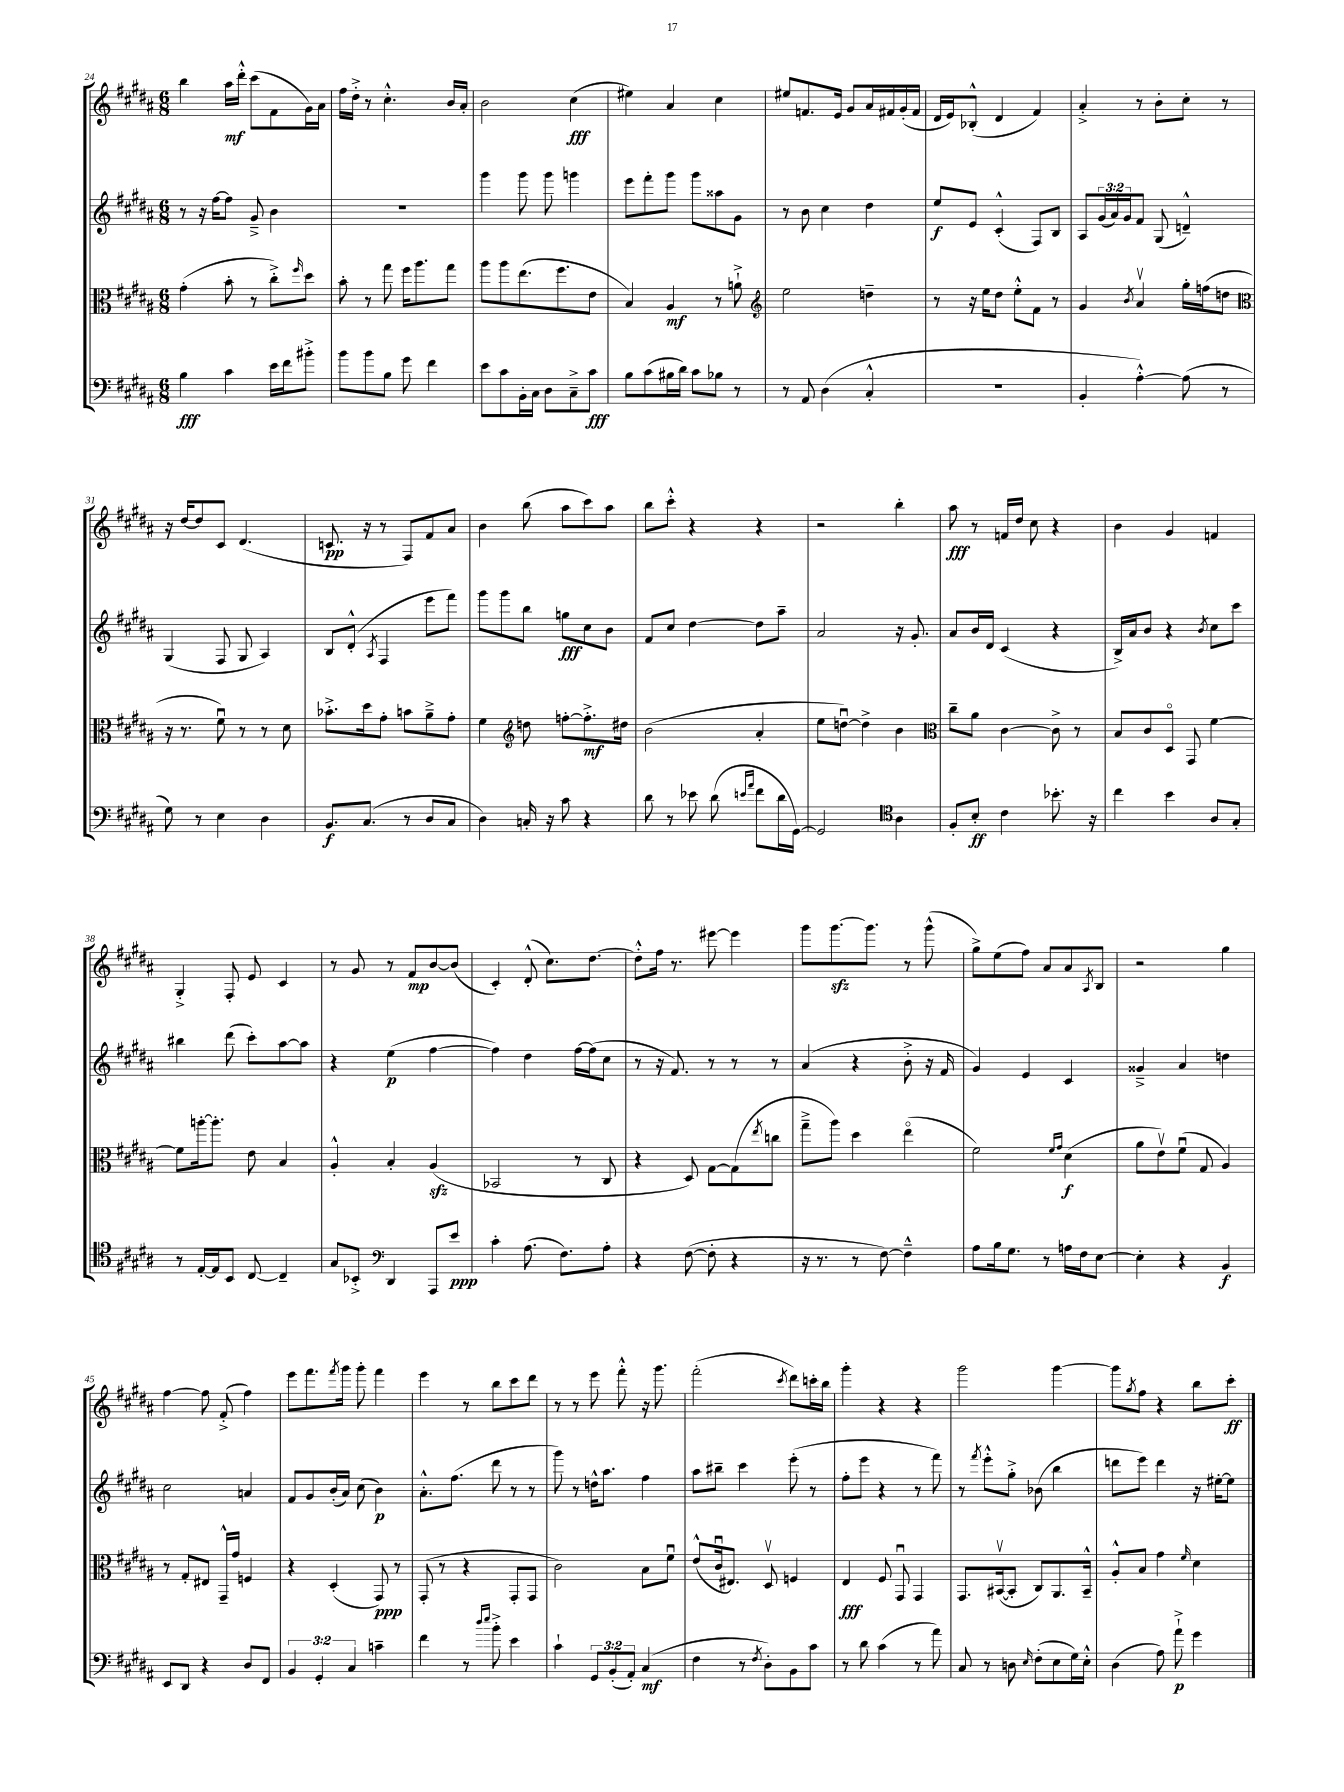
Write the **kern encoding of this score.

**kern	**dynam	**kern	**dynam	**kern	**dynam	**kern	**dynam
*part4	*part4	*part3	*part3	*part2	*part2	*part1	*part1
*staff4	*staff4	*staff3	*staff3	*staff2	*staff2	*staff1	*staff1
*clefF4	*	*clefC3	*	*clefG2	*	*clefG2	*
*k[f#c#g#d#a#]	*	*k[f#c#g#d#a#]	*	*k[f#c#g#d#a#]	*	*k[f#c#g#d#a#]	*
*M6/8	*	*M6/8	*	*M6/8	*	*M6/8	*
=24	=24	=24	=24	=24	=24	=24	=24
4B\	fff	(4g#'\	.	8r	.	4bb\	.
.	.	.	.	16r	.	.	.
.	.	.	.	[16ff#\KL	.	.	.
4c#\	.	8b'\	.	8ff#\J]	.	16aa#\LL	mf
.	.	.	.	.	.	16ddd#'^^\JJ	.
.	.	8r	.	8g#~^/	.	(8ccc#\L	.
16e\LL	.	8cc#'^\L)	.	4b\	.	8f#\	.
16f#\J	.	.	.	.	.	.	.
.	.	16qqff#/	.	.	.	.	.
8b#X'^\J	.	8dd#\J	.	.	.	16g#\L)	.
.	.	.	.	.	.	16a#\JJ	.
=25	=25	=25	=25	=25	=25	=25	=25
8b\L	.	8b'\	.	2.r	.	16ff#\LL	.
.	.	.	.	.	.	16dd#'^\JJ	.
8b\	.	8r	.	.	.	8r	.
8B\J	.	8gg#\	.	.	.	4.cc#'^^\	.
8g#\	.	16ff#\KL	.	.	.	.	.
.	.	8.aa#\	.	.	.	.	.
4f#\	.	.	.	.	.	.	.
.	.	8gg#\J	.	.	.	16b/LL	.
.	.	.	.	.	.	16a#'/JJ	.
=26	=26	=26	=26	=26	=26	=26	=26
8e\L	.	8aa#\L	.	4ggg#\	.	2b\	.
8c#\	.	8aa#\	.	.	.	.	.
16BB'\L	.	(8.ee\	.	8ggg#\	.	.	.
16C#\JJ	.	.	.	.	.	.	.
8D#\L	.	.	.	8ggg#\	.	.	.
.	.	8.ff#\	.	.	.	.	.
8C#~^\	.	.	.	4gggn\	.	(4cc#\	fff
8c#\J	fff	8e\J	.	.	.	.	.
=27	=27	=27	=27	=27	=27	=27	=27
8B\L	.	4B/)	.	8eee\L	.	4ee#X\)	.
(8c#\	.	.	.	8fff#'\	.	.	.
16B#X\L	.	4A#/	mf	8ggg#\J	.	4a#/	.
16d#\JJ)	.	.	.	.	.	.	.
8c#\L	.	.	.	8ggg#\L	.	.	.
8B-X\J	.	8r	.	8aa##X\	.	4cc#\	.
8r	.	8an`^\	.	8g#\J	.	.	.
=28	=28	=28	=28	=28	=28	=28	=28
*	*	*clefG2	*	*	*	*	*
8r	.	2ee\	.	8r	.	8ee#X/L	.
8AA#/	.	.	.	8b\	.	8.fn/	.
(4D#\	.	.	.	4cc#\	.	.	.
.	.	.	.	.	.	16e/Jk	.
.	.	.	.	.	.	8g#/L	.
4C#'^^/	.	4ddn~\	.	4dd#\	.	16a#/L	.
.	.	.	.	.	.	16f#X/	.
.	.	.	.	.	.	(16g#'/	.
.	.	.	.	.	.	16f#/JJ	.
=29	=29	=29	=29	=29	=29	=29	=29
2.r	.	8r	.	8ee/L	f	16d#/LL	.
.	.	.	.	.	.	16e/J)	.
.	.	16r	.	8e/J	.	(8B-X'^^/J	.
.	.	16ee\KL	.	.	.	.	.
.	.	8dd#\J	.	(4c#'^^/	.	4d#/	.
.	.	8ee'^^\L	.	.	.	.	.
.	.	8f#\J	.	8F#/L)	.	4f#/)	.
.	.	8r	.	8B/J	.	.	.
=30	=30	=30	=30	=30	=30	=30	=30
4BB'/	.	4g#/	.	8A#/L	.	4a#'^/	.
.	.	.	.	(24g#/L	.	.	.
.	.	.	.	24a#/)	.	.	.
.	.	.	.	24g#/J	.	.	.
.	.	8qb/	.	.	.	.	.
[4A#'^^\)	.	4a#v/	.	8f#/J	.	8r	.
.	.	.	.	(8G#/	.	8b'\L	.
(8A#\]	.	16gg#'\LL	.	4dn~^^/)	.	8cc#'\J	.
.	.	(16ffn\J	.	.	.	.	.
8r	.	8ddn\J	.	.	.	8r	.
!!LO:LB:g=z
=31	=31	=31	=31	=31	=31	=31	=31
*	*	*clefC3	*	*	*	*	*
8G#\)	.	16r	.	(4G#/	.	16r	.
.	.	8.r	.	.	.	[16dd#/KL	.
8r	.	.	.	.	.	8dd#/]	.
4E\	.	8f#u\)	.	8F#/	.	8c#/J	.
.	.	8r	.	8G#/	.	(4.d#/	.
4D#\	.	8r	.	4A#/)	.	.	.
.	.	8d#\	.	.	.	.	.
=32	=32	=32	=32	=32	=32	=32	=32
8.BB/L	f	8.b-X'^\L	.	8B/L	.	8.cn/	pp
.	.	.	.	(8d#'^^/J	.	.	.
(8.C#/J	.	16dd#\k	.	.	.	16r	.
.	.	.	.	8qA#/	.	.	.
.	.	8g#'\J	.	4F#/	.	8r	.
8r	.	8bn\L	.	.	.	8F#/L)	.
8D#/L	.	8a#~^\	.	8eee\L	.	8f#/	.
8C#/J	.	8g#'\J	.	8fff#\J)	.	8a#/J	.
=33	=33	=33	=33	=33	=33	=33	=33
4D#\)	.	4f#\	.	8ggg#\L	.	4b\	.
.	.	.	.	8ggg#\	.	.	.
*	*	*clefG2	*	*	*	*	*
16Cn'/	.	8ddn\	.	8bb\J	.	(8bb\	.
16r	.	.	.	.	.	.	.
8c#\	.	[8ffn'\L	.	8ggn\L	fff	8aa#\L	.
4r	.	8.ff'^\]	mf	8cc#\	.	8ccc#\)	.
.	.	.	.	8b\J	.	8aa#\J	.
.	.	16dd#X\Jk	.	.	.	.	.
=34	=34	=34	=34	=34	=34	=34	=34
8d#\	.	(2b\	.	8f#/L	.	8bb\L	.
8r	.	.	.	8cc#/J	.	8ccc#'^^\J	.
8e-X\	.	.	.	[4dd#\	.	4r	.
(8d#\	.	.	.	.	.	.	.
16qqen/LL	.	.	.	.	.	.	.
16qqa#/JJ	.	.	.	.	.	.	.
8f#\L	.	4a#'/	.	8dd#\L]	.	4r	.
16d#\L	.	.	.	8aa#~\J	.	.	.
[16GG#\JJ)	.	.	.	.	.	.	.
=35	=35	=35	=35	=35	=35	=35	=35
2GG#/]	.	8ee\L	.	2a#/	.	2r	.
.	.	[8ddnu\J)	.	.	.	.	.
.	.	4dd^\]	.	.	.	.	.
*clefC4	*	*	*	*	*	*	*
4A#\	.	4b\	.	16r	.	4bb'\	.
.	.	.	.	8.g#'/	.	.	.
=36	=36	=36	=36	=36	=36	=36	=36
*	*	*clefC3	*	*	*	*	*
8F#'/L	.	8cc#~\L	.	8a#/L	.	8aa#\	fff
8B'/J	ff	8a#\J	.	16b/L	.	8r	.
.	.	.	.	16d#/JJ	.	.	.
4c#\	.	[4c#\	.	(4c#/	.	16fn/LL	.
.	.	.	.	.	.	16dd#/JJ	.
.	.	.	.	.	.	8cc#\	.
8.b-X'\	.	8c#^\]	.	4r	.	4r	.
.	.	8r	.	.	.	.	.
16r	.	.	.	.	.	.	.
=37	=37	=37	=37	=37	=37	=37	=37
4cc#\	.	8B/L	.	16B^/LL)	.	4b\	.
.	.	.	.	16a#/J	.	.	.
.	.	8c#/	.	8b/J	.	.	.
4b\	.	8D#/J	.	4r	.	4g#/	.
.	.	8GG#/	.	.	.	.	.
.	.	.	.	8qb/	.	.	.
8A#/L	.	[4f#\	.	8cc#\L	.	4fn/	.
8G#'/J	.	.	.	8ccc#\J	.	.	.
!!LO:LB:g=z
=38	=38	=38	=38	=38	=38	=38	=38
8r	.	8f#\L]	.	4bb#X\	.	4G#'^/	.
[16E'/LL	.	[16aan'\k	.	.	.	.	.
16E/J]	.	8.aa'\J]	.	.	.	.	.
8BB/J	.	.	.	(8ddd#\	.	8F#'/	.
[8C#/	.	8e\	.	8ccc#'\L)	.	8e/	.
4C#~/]	.	4B/	.	[8aa#\	.	4c#/	.
.	.	.	.	8aa#\J]	.	.	.
=39	=39	=39	=39	=39	=39	=39	=39
8G#/L	.	4A#'^^/	.	4r	.	8r	.
8BB-X'^/J	.	.	.	.	.	8g#/	.
*clefF4	*	*	*	*	*	*	*
4DD#/	.	4B'/	.	(4ee\	p	8r	.
.	.	.	.	.	.	8f#/L	mp
8AAA#/L	.	(4A#zz/	.	[4ff#\	.	[8b/	.
8e/J	ppp	.	.	.	.	(8b/J]	.
=40	=40	=40	=40	=40	=40	=40	=40
4c#'\	.	2BB-X/	.	4ff#\])	.	4c#'/)	.
(8.A#\	.	.	.	4dd#\	.	(8d#'^^/	.
.	.	.	.	.	.	8.cc#\L)	.
8.F#\L)	.	.	.	.	.	.	.
.	.	8r	.	[16ff#\LL	.	.	.
.	.	.	.	(16ff#\J]	.	[8.dd#\J	.
8A#'\J	.	8C#/	.	8cc#\J	.	.	.
=41	=41	=41	=41	=41	=41	=41	=41
4r	.	4r	.	8r	.	8dd#'^^\L]	.
.	.	.	.	16r	.	16ff#\Jk	.
.	.	.	.	8.f#/)	.	8.r	.
([8F#\	.	8D#/)	.	.	.	.	.
8F#'\]	.	[8G#\L	.	8r	.	[8eee#X\	.
4r	.	(8G#\]	.	8r	.	4eee#\]	.
.	.	8qee/	.	.	.	.	.
.	.	8ccn\J	.	8r	.	.	.
=42	=42	=42	=42	=42	=42	=42	=42
16r	.	8gg#~^\L	.	(4a#/	.	8ggg#\L	.
8.r	.	.	.	.	.	.	.
.	.	8aa#\J)	.	.	.	[8.ggg#zz\	.
8r	.	4dd#\	.	4r	.	.	.
.	.	.	.	.	.	8.ggg#\J]	.
[8F#\)	.	.	.	.	.	.	.
4F#~^^\]	.	(4ee\	.	8b'^\	.	8r	.
.	.	.	.	16r	.	(8ggg#^^\	.
.	.	.	.	16f#/	.	.	.
=43	=43	=43	=43	=43	=43	=43	=43
8A#\L	.	2f#\)	.	4g#/)	.	8gg#^\L)	.
16B\k	.	.	.	.	.	(8ee\	.
8.G#\J	.	.	.	.	.	.	.
.	.	.	.	4e/	.	8ff#\J)	.
8r	.	.	.	.	.	8a#/L	.
.	.	16qqf#/LL	.	.	.	.	.
.	.	16qqg#/JJ	.	.	.	.	.
16An\LL	.	(4d#\	f	4c#/	.	8a#/	.
16F#\J	.	.	.	.	.	.	.
.	.	.	.	.	.	8qA#/	.
[8E\J	.	.	.	.	.	8B/J	.
=44	=44	=44	=44	=44	=44	=44	=44
4E'\]	.	8a#\L	.	4g##X~^/	.	2r	.
.	.	8ev\)	.	.	.	.	.
4r	.	(8f#u\J	.	4a#/	.	.	.
.	.	8G#/	.	.	.	.	.
4BB/	f	4A#/)	.	4ddn\	.	4gg#\	.
!!LO:LB:g=z
=45	=45	=45	=45	=45	=45	=45	=45
8EE/L	.	8r	.	2cc#\	.	[4ff#\	.
8DD#/J	.	8G#'/L	.	.	.	.	.
4r	.	8E#X/J	.	.	.	8ff#\]	.
.	.	16GG#~^^/LL	.	.	.	(8f#'^/	.
.	.	16g#/JJ	.	.	.	.	.
8D#/L	.	4Fn/	.	4an/	.	4ff#\)	.
8FF#/J	.	.	.	.	.	.	.
=46	=46	=46	=46	=46	=46	=46	=46
6BB/	.	4r	.	8f#/L	.	8eee\L	.
.	.	.	.	8g#/	.	8.fff#\	.
6GG#'/	.	.	.	.	.	.	.
.	.	(4D#'/	.	(16b'/L	.	.	.
.	.	.	.	.	.	8qfff#/	.
.	.	.	.	16a#/JJ)	.	16ggg#\Jk	.
6C#/	.	.	.	.	.	.	.
.	.	.	.	(8cc#\	.	8ggg#'\	.
4cn~\	.	8GG#/)	ppp	4b\)	p	4fff#\	.
.	.	8r	.	.	.	.	.
=47	=47	=47	=47	=47	=47	=47	=47
4f#\	.	(8GG#'/	.	8.a#'^^\L	.	4eee\	.
.	.	8r	.	.	.	.	.
.	.	.	.	(8.ff#\J	.	.	.
8r	.	4r	.	.	.	8r	.
16qqdd#/LL	.	.	.	.	.	.	.
16qqee/JJ	.	.	.	.	.	.	.
8b'^\	.	.	.	8ddd#\	.	8bb\L	.
4e\	.	8GG#'/L	.	8r	.	8ccc#\	.
.	.	8GG#/J	.	8r	.	8ddd#\J	.
=48	=48	=48	=48	=48	=48	=48	=48
4c#`\	.	2c#\)	.	8ggg#\)	.	8r	.
.	.	.	.	8r	.	8r	.
12GG#/L	.	.	.	16ddn^^\KL	.	8eee\	.
.	.	.	.	8.aa#\J	.	.	.
(12BB'/	.	.	.	.	.	.	.
.	.	.	.	.	.	8fff#'^^\	.
12AA#'/J)	.	.	.	.	.	.	.
(4C#/	mf	8B\L	.	4ff#\	.	16r	.
.	.	.	.	.	.	8.ggg#\	.
.	.	8f#u\J	.	.	.	.	.
=49	=49	=49	=49	=49	=49	=49	=49
4F#\	.	(8e^^/L	.	8aa#\L	.	(2fff#'\	.
.	.	16c#u/k	.	8bb#X~\J	.	.	.
.	.	8.E#X/J)	.	.	.	.	.
8r	.	.	.	4ccc#\	.	.	.
8qF#/	.	.	.	.	.	.	.
8D#'\L)	.	8D#v/	.	.	.	.	.
.	.	.	.	.	.	8qccc#/	.
8BB\	.	4Fn/	.	(8eee'\	.	8ddd#\L)	.
8c#\J	.	.	.	8r	.	16cccn'\L	.
.	.	.	.	.	.	16bb\JJ	.
=50	=50	=50	=50	=50	=50	=50	=50
8r	.	4E/	fff	8ff#'\L	.	4ggg#'\	.
8d#\	.	.	.	8eee\J	.	.	.
(4c#\	.	8F#/	.	4r	.	4r	.
.	.	8GG#u/	.	.	.	.	.
8r	.	4GG#/	.	8r	.	4r	.
8a#\)	.	.	.	8fff#\)	.	.	.
=51	=51	=51	=51	=51	=51	=51	=51
8C#/	.	8.GG#/L	.	8r	.	2ggg#\	.
.	.	.	.	8qfff#/	.	.	.
8r	.	.	.	8eee'^^\L	.	.	.
.	.	([16BB#Xv/k	.	.	.	.	.
8Dn\	.	8BB#'/J]	.	8gg#'^\J	.	.	.
16qqE/	.	.	.	.	.	.	.
(8F#'\L	.	8C#/L)	.	(8b-X\	.	.	.
8E\	.	8.AA#/	.	4bb\	.	[4ggg#\	.
16G#\L)	.	.	.	.	.	.	.
16E'^^\JJ	.	16BB#~^^/Jk	.	.	.	.	.
=52	=52	=52	=52	=52	=52	=52	=52
(4D#\	.	8A#'^^/L	.	8dddn\L	.	8ggg#\L]	.
.	.	.	.	.	.	8qgg#/	.
.	.	8B/J	.	8eee\J)	.	8ff#\J	.
8A#\)	.	4g#\	.	4ddd\	.	4r	.
8a#`^\	p	.	.	.	.	.	.
.	.	16qqf#/	.	.	.	.	.
4g#\	.	4d#\	.	16r	.	8bb\L	.
.	.	.	.	[16ee#X'\KL	.	.	.
.	.	.	.	8ee#\J]	.	8ccc#'\J	ff
==	==	==	==	==	==	==	==
*-	*-	*-	*-	*-	*-	*-	*-
